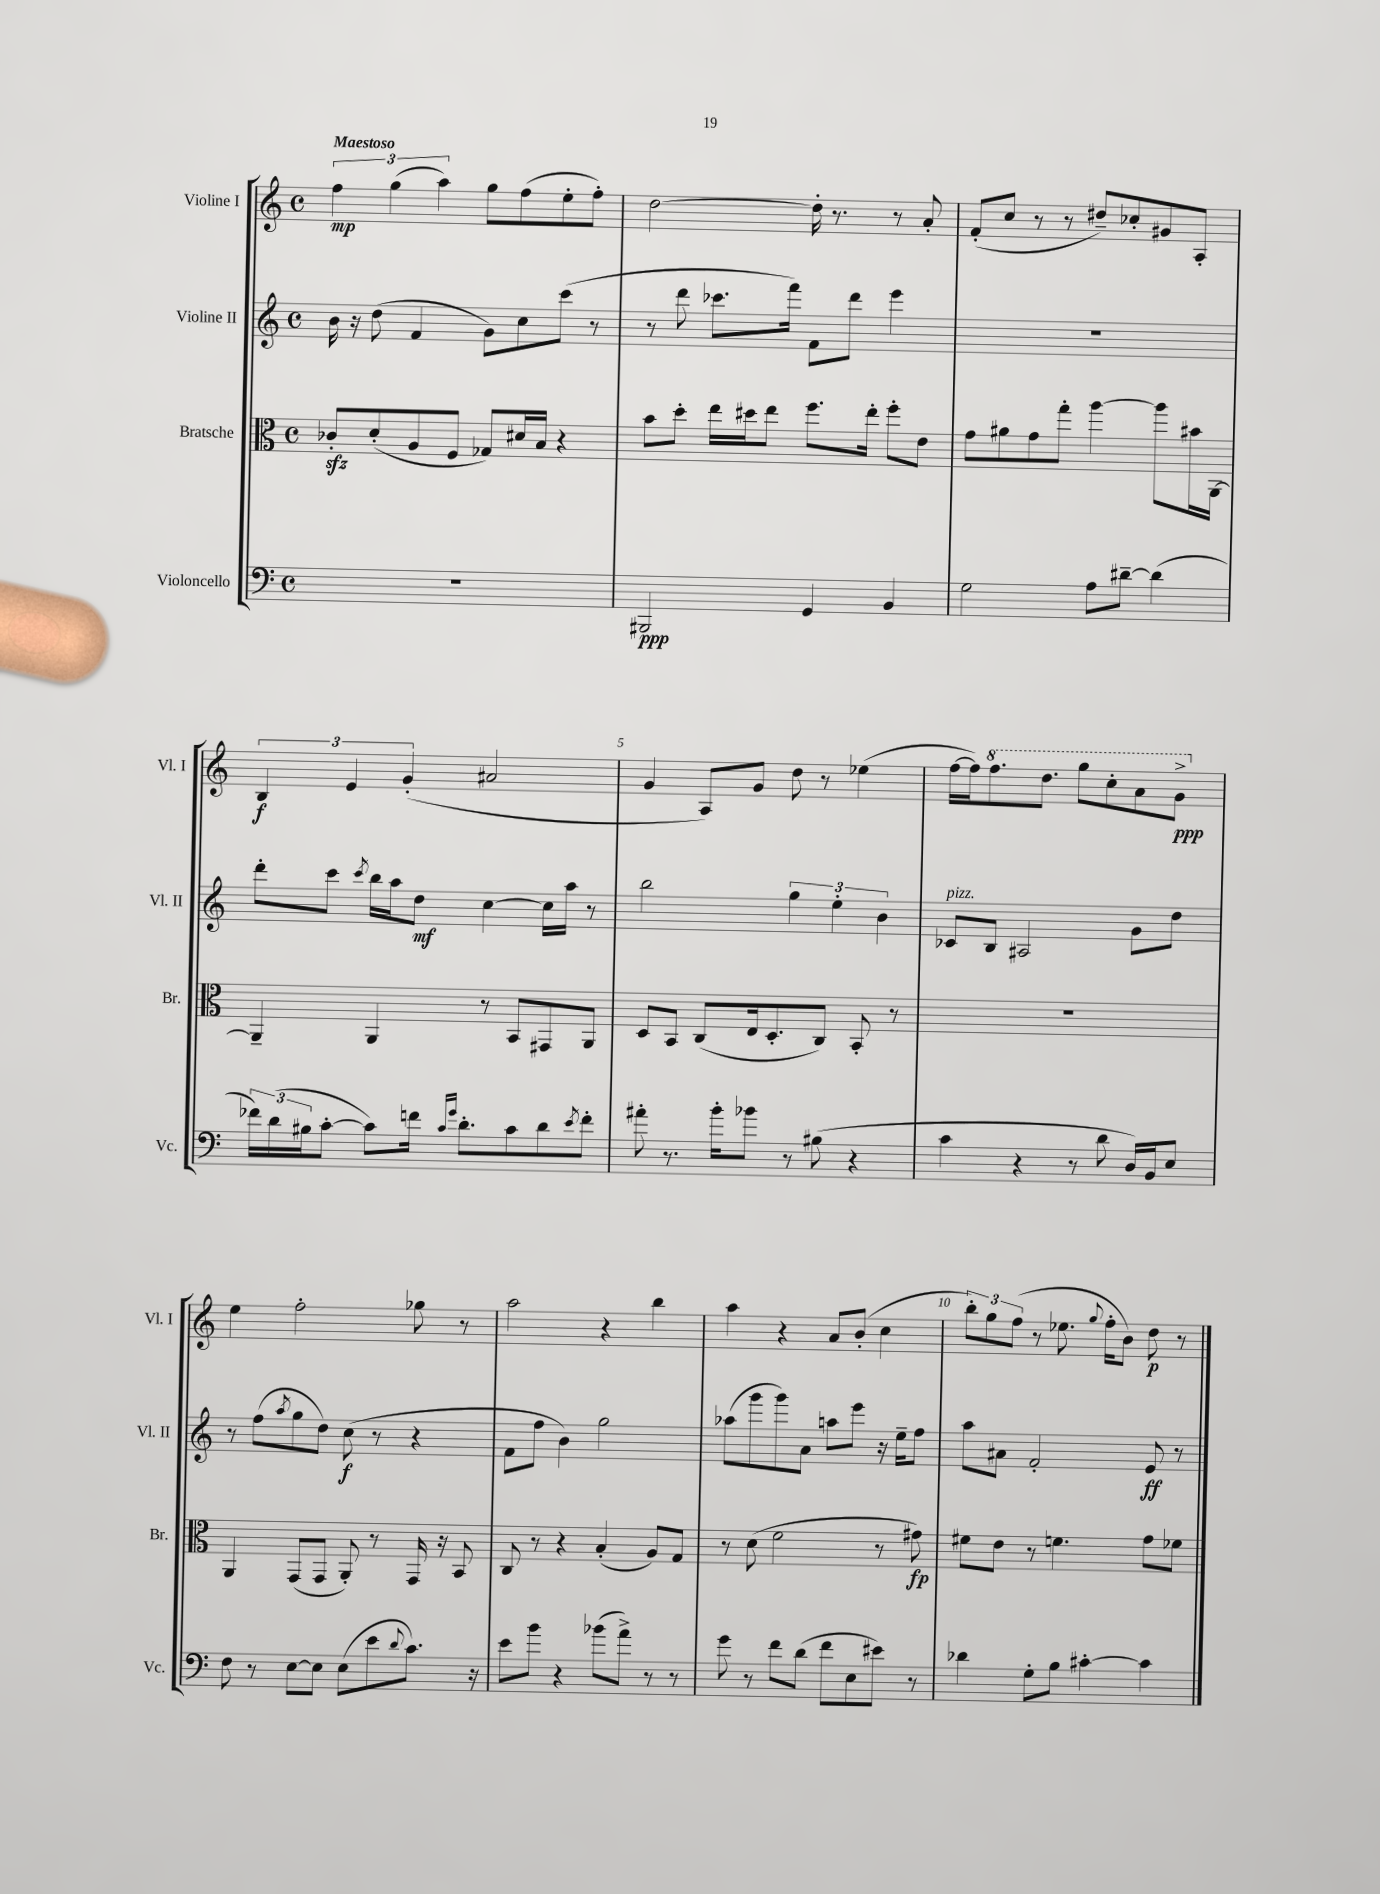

**kern	**dynam	**kern	**dynam	**kern	**dynam	**kern	**dynam
*part4	*part4	*part3	*part3	*part2	*part2	*part1	*part1
*staff4	*staff4	*staff3	*staff3	*staff2	*staff2	*staff1	*staff1
*I"Violoncello	*	*I"Bratsche	*	*I"Violine II	*	*I"Violine I	*
*I'Vc.	*	*I'Br.	*	*I'Vl. II	*	*I'Vl. I	*
*clefF4	*	*clefC3	*	*clefG2	*	*clefG2	*
*k[]	*	*k[]	*	*k[]	*	*k[]	*
*M4/4	*	*M4/4	*	*M4/4	*	*M4/4	*
*met(c)	*	*met(c)	*	*met(c)	*	*met(c)	*
=1	=1	=1	=1	=1	=1	=1	=1
!	!	!	!	!	!	!LO:TX:a:B:t=Maestoso	!
1r	.	8c-Xzz'/L	.	16b\	.	6ff\	mp
.	.	.	.	16r	.	.	.
.	.	(8d'/	.	(8dd\	.	.	.
.	.	.	.	.	.	(6gg\	.
.	.	8A/	.	4f/	.	.	.
.	.	.	.	.	.	6aa\)	.
.	.	8F/J	.	.	.	.	.
.	.	8G-X/L)	.	8g\L)	.	8gg\L	.
.	.	16d#X/L	.	8cc\	.	(8ff\	.
.	.	16B/JJ	.	.	.	.	.
.	.	4r	.	(8ccc\J	.	8ee'\	.
.	.	.	.	8r	.	8ff'\J)	.
=2	=2	=2	=2	=2	=2	=2	=2
2BBB#X/	ppp	8b\L	.	8r	.	[2dd\	.
.	.	8dd'\J	.	8ddd\	.	.	.
.	.	16ee\LL	.	8.ccc-X\L	.	.	.
.	.	16dd#X\J	.	.	.	.	.
.	.	8ee\J	.	.	.	.	.
.	.	.	.	16fff\Jk)	.	.	.
4GG/	.	8.ff\L	.	8f\L	.	16dd'\]	.
.	.	.	.	.	.	8.r	.
.	.	.	.	8ddd\J	.	.	.
.	.	16ee'\Jk	.	.	.	.	.
4BB/	.	8ff'\L	.	4eee\	.	8r	.
.	.	8e\J	.	.	.	8a'/	.
=3	=3	=3	=3	=3	=3	=3	=3
2G\	.	8g\L	.	1r	.	(8f'/L	.
.	.	8a#X\	.	.	.	8cc/J	.
.	.	8g\	.	.	.	8r	.
.	.	8gg'\J	.	.	.	8r	.
8A\L	.	[4aa\	.	.	.	8dd#X~/L)	.
[8d#X~\J	.	.	.	.	.	8cc-X'/	.
(4d#\]	.	8aa\L]	.	.	.	8g#X/	.
.	.	16b#X\L	.	.	.	8A'/J	.
.	.	[16AA\JJ	.	.	.	.	.
!!LO:LB:g=z
=4	=4	=4	=4	=4	=4	=4	=4
24f-X\LL)	.	4AA~/]	.	8ddd'\L	.	6B/	f
(24d\	.	.	.	.	.	.	.
24B#X\J	.	.	.	.	.	.	.
[8c'\J	.	.	.	8ccc\J	.	.	.
.	.	.	.	.	.	6e/	.
.	.	.	.	8qccc/	.	.	.
8c\L])	.	4AA/	.	16bb\LL	.	.	.
.	.	.	.	16aa\J	.	.	.
.	.	.	.	.	.	(6g'/	.
16fn\Jk	.	.	.	8dd\J	mf	.	.
16qqc/LL	.	.	.	.	.	.	.
16qqg/JJ	.	.	.	.	.	.	.
8.d'\L	.	.	.	.	.	.	.
.	.	8r	.	[4cc\	.	2a#X/	.
8c\	.	8BB/L	.	.	.	.	.
8d\	.	8GG#X/	.	16cc\LL]	.	.	.
.	.	.	.	16aa\JJ	.	.	.
8qe/	.	.	.	.	.	.	.
8f'\J	.	8AA/J	.	8r	.	.	.
=5	=5	=5	=5	=5	=5	=5	=5
8a#X'\	.	8D/L	.	2bb\	.	4g/	.
8.r	.	8BB/J	.	.	.	.	.
.	.	(8C/L	.	.	.	8A/L)	.
16b'\KL	.	.	.	.	.	.	.
8b-X\J	.	16E/k	.	.	.	8g/J	.
.	.	8.D'/	.	.	.	.	.
8r	.	.	.	6gg\	.	8dd\	.
(8B#X\	.	8C/J)	.	.	.	8r	.
.	.	.	.	6ee'\	.	.	.
4r	.	8BB'/	.	.	.	(4ee-X\	.
.	.	.	.	6b\	.	.	.
.	.	8r	.	.	.	.	.
=6	=6	=6	=6	=6	=6	=6	=6
!	!	!	!	!LO:TX:a:i:t=pizz.	!	!	!
4c\	.	1r	.	8c-X/L	.	[16ff\LL	.
.	.	.	.	.	.	16ff\J])	.
*	*	*	*	*	*	*8va	*
.	.	.	.	8B/J	.	8.fff\	.
4r	.	.	.	2A#X/	.	.	.
.	.	.	.	.	.	8.ddd\J	.
8r	.	.	.	.	.	8ggg\L	.
8d\	.	.	.	.	.	8ccc'\	.
16D/LL)	.	.	.	8g\L	.	8aa\	.
16BB/J	.	.	.	.	.	.	.
8E/J	.	.	.	8dd\J	.	8gg^\J	ppp
!!LO:LB:g=z
=7	=7	=7	=7	=7	=7	=7	=7
*	*	*	*	*	*	*X8va	*
8F\	.	4AA/	.	8r	.	4ee\	.
8r	.	.	.	(8ff\L	.	.	.
.	.	.	.	8qaa/	.	.	.
[8E\L	.	(8GG/L	.	8gg\	.	2ff'\	.
8E\J]	.	8GG/J	.	8dd\J)	.	.	.
(8E\L	.	8AA'/)	.	(8cc\	f	.	.
8e\	.	8r	.	8r	.	.	.
8qqd/	.	.	.	.	.	.	.
8.c\J)	.	16GG/	.	4r	.	8gg-X\	.
.	.	16r	.	.	.	.	.
.	.	8BB/	.	.	.	8r	.
16r	.	.	.	.	.	.	.
=8	=8	=8	=8	=8	=8	=8	=8
8e\L	.	8C/	.	8f\L	.	2aa\	.
8b\J	.	8r	.	8ff\J	.	.	.
4r	.	4r	.	4b\)	.	.	.
(8b-X\L	.	(4B'/	.	2gg\	.	4r	.
8a^\J)	.	.	.	.	.	.	.
8r	.	8A/L)	.	.	.	4bb\	.
8r	.	8G/J	.	.	.	.	.
=9	=9	=9	=9	=9	=9	=9	=9
8g\	.	8r	.	(8aa-X\L	.	4aa\	.
8r	.	(8d\	.	8ggg\	.	.	.
8f\L	.	2f\	.	8ggg\)	.	4r	.
(8d\J	.	.	.	8a\J	.	.	.
8f\L	.	.	.	8aan\L	.	8a/L	.
8E\	.	.	.	8eee\J	.	(8b'/J	.
8e#X\J)	.	8r	.	16r	.	4cc\	.
.	.	.	.	16ee~\KL	.	.	.
8r	.	8g#X\)	fp	8ff\J	.	.	.
=10	=10	=10	=10	=10	=10	=10	=10
4d-X\	.	8f#X\L	.	8aa\L	.	12bb'\L)	.
.	.	.	.	.	.	12gg\	.
.	.	8e\J	.	8a#X\J	.	.	.
.	.	.	.	.	.	(12ff\J	.
8G'\L	.	8r	.	2f'/	.	8r	.
8B\J	.	4.fn\	.	.	.	8.ee-X\	.
[4c#X'\	.	.	.	.	.	.	.
.	.	.	.	.	.	8qqgg/	.
.	.	.	.	.	.	16ff'\KL	.
.	.	.	.	.	.	8b\J)	.
4c#\]	.	8g\L	.	8e/	ff	8dd\	p
.	.	8f-X\J	.	8r	.	8r	.
==	==	==	==	==	==	==	==
*-	*-	*-	*-	*-	*-	*-	*-
